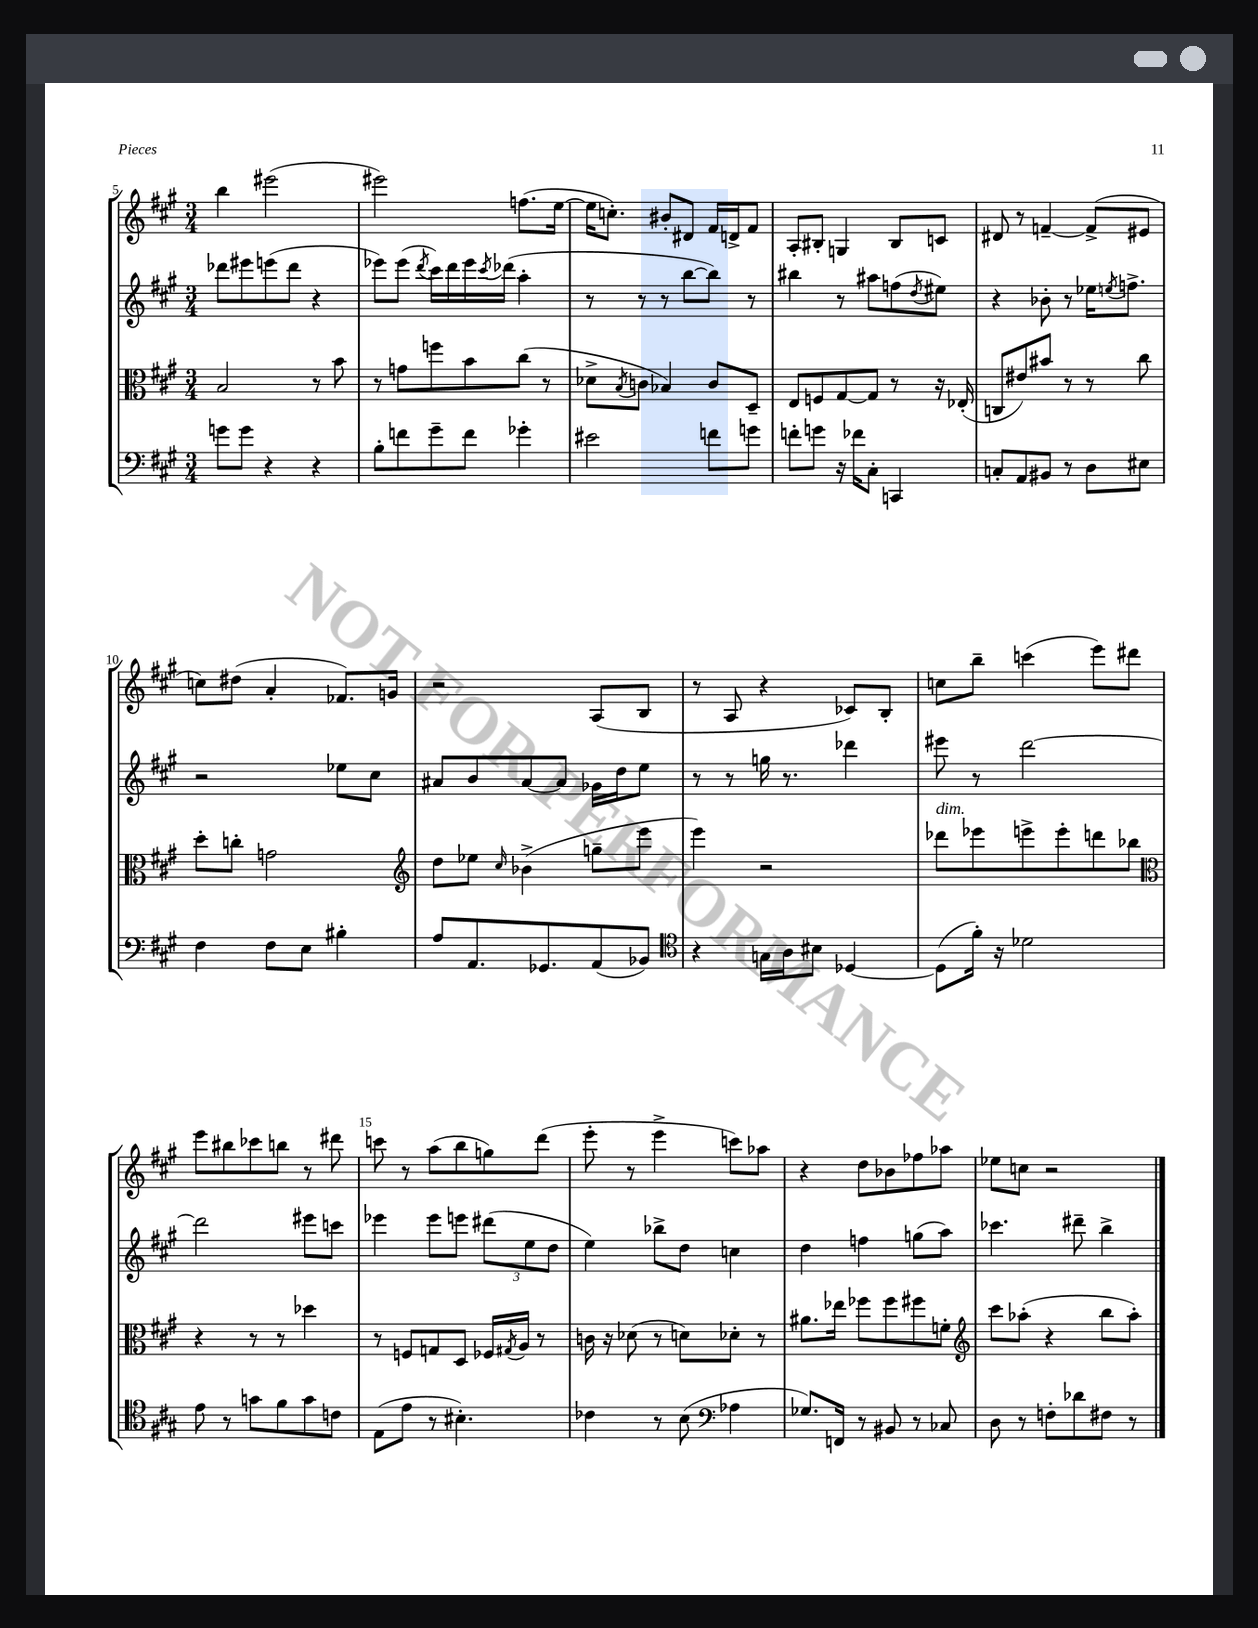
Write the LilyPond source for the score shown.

<<
\new StaffGroup <<
\new Staff = "s0" {
    \clef treble \key a \major \numericTimeSignature \time 3/4
    b''4 eis'''2( |
    eis'''2) f''8.( e''16~ |
    e''16 c''8.-.) bis'8-. dis'8 fis'16 d'16-> fis'8 |
    a8-. bis8-. g4 bis8 c'8 |
    dis'8 r8 f'4~-- f'8->( eis'8 |
    c''8) dis''8( a'4-. fes'8.) g'16 |
    r2 a8( b8 |
    r8 a8 r4 ces'8) b8-. |
    c''8 b''8-- c'''4( e'''8) dis'''8 |
    e'''8 bis''8 ces'''8 b''8 r8 dis'''8 |
    c'''8 r8 a''8( b''8 g''8) d'''8( |
    e'''8-. r8 e'''4-> c'''8) aes''8 |
    r4 d''8 bes'8 fes''8 aes''8 |
    ees''8 c''8 r2 \bar "|." |
}
\new Staff = "s1" {
    \clef treble \key a \major \numericTimeSignature \time 3/4
    des'''8 eis'''8 e'''8( des'''8 r4 |
    ees'''8) ees'''8( \acciaccatura { d'''8 } cis'''16) d'''16 ees'''16 \acciaccatura { cis'''8 } des'''16( a''4-. |
    r8 r8 r8 b''8~ b''8) r8 |
    bis''4 r8 ais''8 f''8( \acciaccatura { d''8 } eis''8) |
    r4 bes'8-. r8 ees''16 \acciaccatura { e''8 } f''8.-> |
    r2 ees''8 cis''8 |
    ais'8 b'8 ais'8~ ais'8 ges'16 d''16 e''8 |
    r8 r8 g''16 r8. des'''4 |
    eis'''8 r8 d'''2~ |
    d'''2 eis'''8 c'''8 |
    ees'''4 ees'''8 e'''8 \tuplet 3/2 { dis'''8( e''8 d''8 } |
    e''4) bes''8-> d''8 c''4 |
    d''4 f''4 g''8( a''8) |
    ces'''4. dis'''8-- b''4-> \bar "|." |
}
\new Staff = "s2" {
    \clef alto \key a \major \numericTimeSignature \time 3/4
    b2 r8 b'8 |
    r8 g'8 f''8 b'8 cis''8( r8 |
    des'8-> \acciaccatura { b8 } c'8 bes4) c'8 d8-- |
    e8 f8 gis8~ gis8 r8 r16 ees16-.( |
    c8 eis'8) bis'8 r8 r8 cis''8 |
    d''8-. c''8-. g'2 |
    \clef treble d''8 ees''8 \grace { cis''16 } bes'4->( g''8-- e'''8 |
    e'''4) r2 |
    des'''8^\markup { \italic "dim." } ees'''8 e'''8-> e'''8-. d'''8 bes''8 |
    \clef alto r4 r8 r8 des''4 |
    r8 f8 g8 d8 fes16 \acciaccatura { gis8 } a16 r8 |
    c'16 r16 des'8( r8 d'8) des'8-. r8 |
    ais'8. ees''16 fes''8 fes''8 fis''8 f'8-. |
    \clef treble cis'''8 aes''8-.( r4 b''8 aes''8-.) \bar "|." |
}
\new Staff = "s3" {
    \clef bass \key a \major \numericTimeSignature \time 3/4
    g'8 g'8 r4 r4 |
    b8-. f'8 gis'8-- f'8 ges'4-. |
    eis'2 f'8 g'8 |
    f'8-. g'8 r16 fes'16 cis8-. c,4 |
    c8-. a,8 bis,8 r8 d8 eis8 |
    fis4 fis8 e8 bis4-. |
    a8 a,8. ges,8. a,8( bes,8) |
    \clef tenor r4 g16 a16 bis8 des4~ |
    des8( fis'16-.) r16 des'2 |
    e'8 r8 g'8 fis'8 g'8 c'8 |
    e8( e'8 r8 bis4.-.) |
    ces'4 r8 b8( \clef bass aes4 |
    ges8.) f,16 r8 bis,8 r8 ces8 |
    d8 r8 f8-. des'8 fis8 r8 \bar "|." |
}
>>
>>
\layout { \context { \Score currentBarNumber = #5 \override BarNumber.break-visibility = ##(#f #t #t) barNumberVisibility = #(every-nth-bar-number-visible 5) } }
